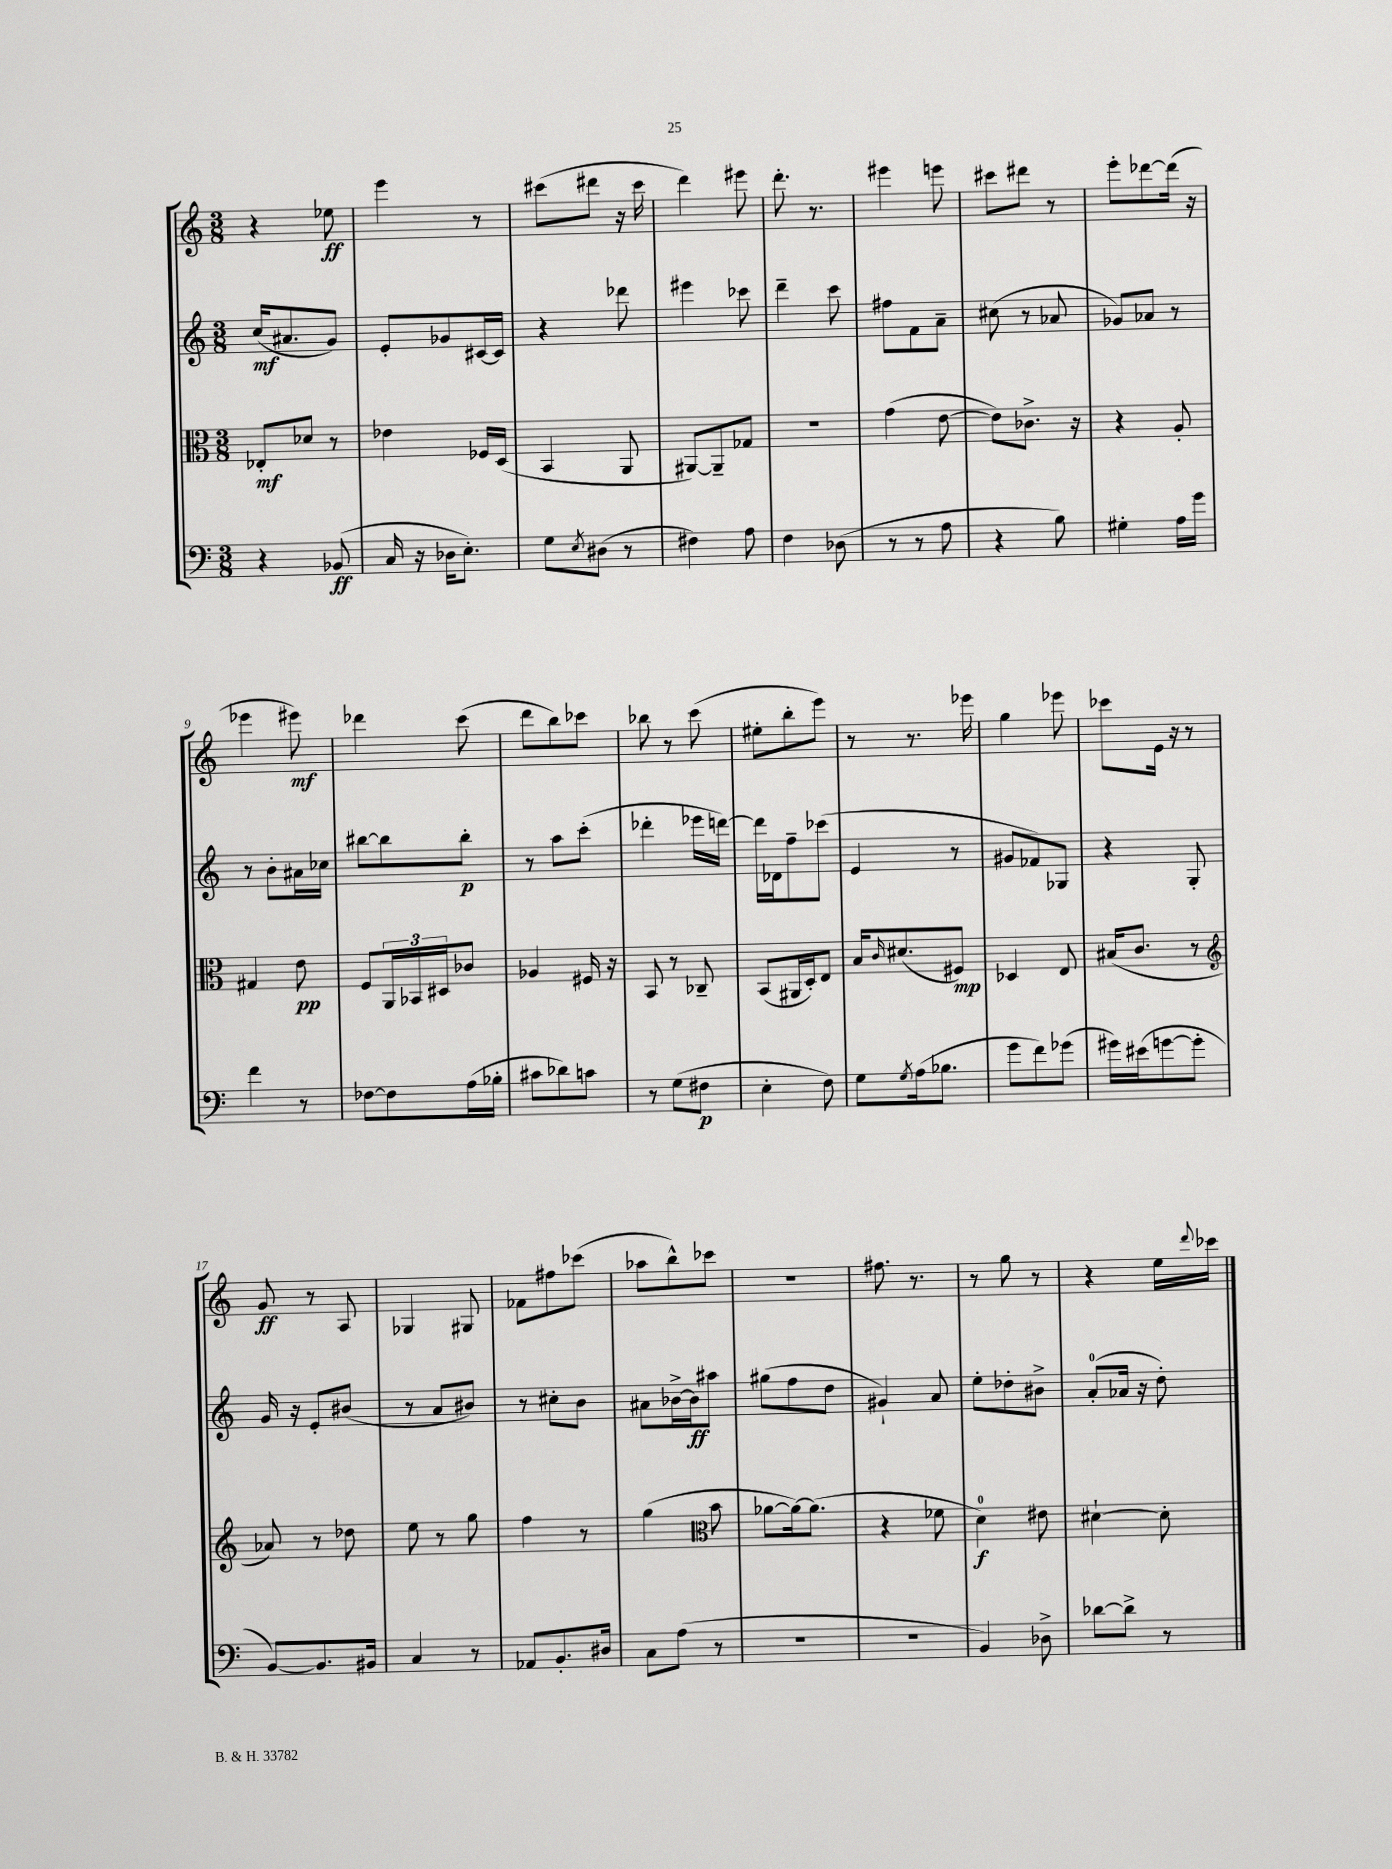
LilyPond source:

<<
\new StaffGroup <<
\new Staff = "s0" {
    \clef treble \key c \major \numericTimeSignature \time 3/8
    r4 ees''8\ff |
    e'''4 r8 |
    cis'''8( dis'''8 r16 cis'''16 |
    d'''4) eis'''8 |
    d'''8.-. r8. |
    eis'''4 e'''8 |
    cis'''8 dis'''8 r8 |
    e'''8-. des'''8~ des'''16( r16 |
    ees'''4 eis'''8\mf) |
    des'''4 c'''8( |
    d'''8 b''8) ces'''8 |
    bes''8 r8 c'''8( |
    eis''8-. b''8-. e'''8) |
    r8 r8. ees'''16 |
    g''4 ees'''8 |
    ces'''8 e'16 r16 r8 |
    g'8\ff r8 a8 |
    ges4 gis8 |
    fes'8 fis''8 ces'''8( |
    aes''8 b''8-^) ces'''8 |
    R4. |
    fis''8. r8. |
    r8 g''8 r8 |
    r4 e''16 \appoggiatura { d'''8 } ces'''16 \bar "|." |
}
\new Staff = "s1" {
    \clef treble \key c \major \numericTimeSignature \time 3/8
    c''16\mf( ais'8. g'8) |
    e'8-. ges'8 cis'16~ cis'16 |
    r4 des'''8 |
    eis'''4 ces'''8 |
    d'''4-- c'''8 |
    fis''8 f'8 a'8-- |
    cis''8( r8 aes'8 |
    ges'8) aes'8 r8 |
    r8 b'8-. ais'16 ces''16 |
    bis''8~ bis''8 bis''8-.\p |
    r8 a''8 c'''8-.( |
    des'''4-. ees'''16 d'''16~) |
    d'''16 des'16 f''8-- ces'''8( |
    e'4 r8 |
    gis'8 fes'8) ges8 |
    r4 g8-. |
    g'16 r16 e'8-. bis'8( |
    r8 a'8 bis'8) |
    r8 cis''8-. b'8 |
    ais'8 bes'16~-> bes'16\ff ais''8 |
    gis''8( f''8 d''8 |
    gis'4-!) a'8 |
    e''8-. des''8-. bis'8-> |
    a'8-0-.( aes'16 r16 d''8-.) \bar "|." |
}
\new Staff = "s2" {
    \clef alto \key c \major \numericTimeSignature \time 3/8
    ees8-.\mf des'8 r8 |
    ees'4 fes16 d16( |
    b,4 a,8 |
    ais,8~) ais,8-- ges8 |
    R4. |
    g'4( e'8~ |
    e'8) ces'8.-> r16 |
    r4 a8-. |
    gis4 e'8\pp |
    f8 \tuplet 3/2 { a,16 bes,16 dis16 } ces'8 |
    aes4 fis16 r16 |
    b,8 r8 ces8-- |
    b,8( ais,16 d16-.) e8 |
    b16 \grace { c'16 } dis'8.( fis8\mp) |
    des4 e8 |
    bis16( c'8. r8 |
    \clef treble aes'8) r8 des''8 |
    e''8 r8 g''8 |
    f''4 r8 |
    g''4( \clef alto b'8 |
    aes'8~ aes'16~) aes'8.( |
    r4 fes'8 |
    d'4-0\f) eis'8 |
    dis'4~-! dis'8-. \bar "|." |
}
\new Staff = "s3" {
    \clef bass \key c \major \numericTimeSignature \time 3/8
    r4 bes,8\ff( |
    c16 r16 des16 e8.-.) |
    g8 \acciaccatura { e8 } dis8( r8 |
    fis4) a8 |
    f4 des8( |
    r8 r8 a8 |
    r4 b8) |
    gis4-. a16 g'16 |
    f'4 r8 |
    fes8~ fes8 a16( bes16-. |
    cis'8 des'8) c'8 |
    r8 g8( fis8\p |
    e4-. f8) |
    g8 \acciaccatura { g8 } a16( bes8. |
    g'8 f'8) ges'8( |
    gis'16) eis'16( g'8~ g'8-. |
    b,8~) b,8. bis,16 |
    c4 r8 |
    aes,8 b,8.-. dis16 |
    c8 a8( r8 |
    r4. |
    R4. |
    b,4) des8-> |
    des'8~ des'8-> r8 \bar "|." |
}
>>
>>
